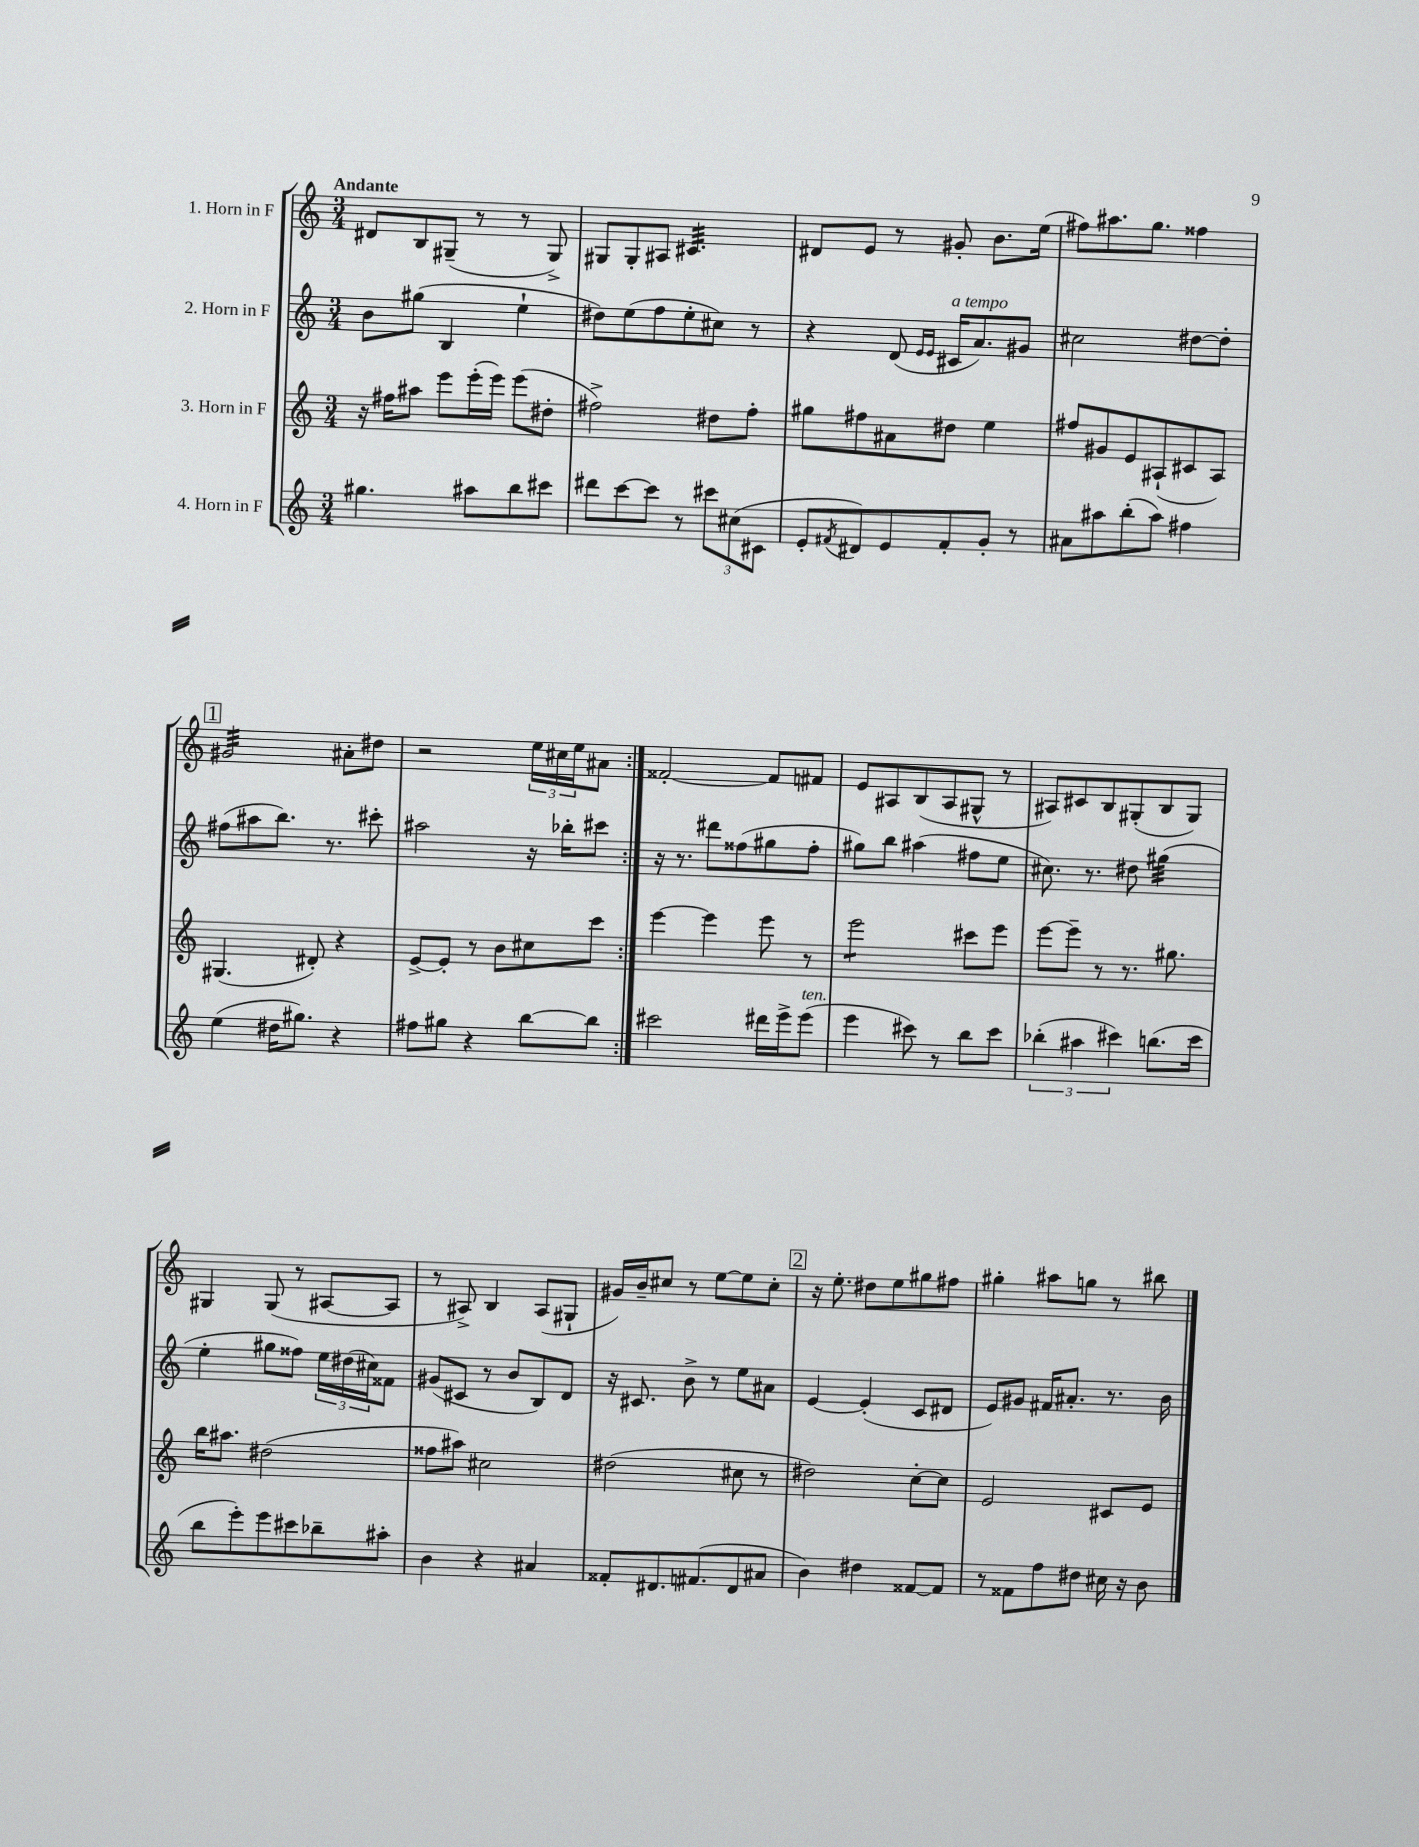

**kern	**kern	**kern	**kern
*staff4	*staff3	*staff2	*staff1
*clefG2	*clefG2	*clefG2	*clefG2
*k[]	*k[]	*k[]	*k[]
*M3/4	*M3/4	*M3/4	*M3/4
4.gg#\	16r	8b\L	8d#/L
.	16ff#\LK	.	.
.	8aa#\J	(8gg#\J	8B/
.	8eee\L	4B/	(8G#~/J
8aa#\L	(16eee'\L	.	8r
.	16eee\JJ)	.	.
8bb\	(8eee\L	4ee`\	8r
8ccc#\J	8dd#'\J	.	8G#^/)
=	=	=	=
8ddd#\L	2ff#^\)	8dd#\L)	8G#/L
[8ccc\	.	(8ee\	8G#'/
8ccc\]J	.	8ff\	8A#/J
8r	.	8ee'\	4.c#/
12ccc#\L	8dd#\L	8cc#\J)	.
(12cc#\	.	.	.
.	8ff#'\J	8r	.
12c#\J	.	.	.
=	=	=	=
8e'/L	8gg#\L	4r	8d#/L
8qf#/	.	.	.
8d#/)	8ff#\	.	8e/J
8e/	8a#\	(8d/	8r
.	.	16qqe/LL	.
.	.	16qqe/JJ	.
8f#'/	8dd#\J	16c#/LK	8g#'/
.	.	8.a/)	.
8g'/J	4ee\	.	8.b\L
8r	.	8g#/J	.
.	.	.	(16ee\Jk
=	=	=	=
8a#\L	8ff#/L	2cc#\	8ff#\L)
8aa#\	8g#/	.	8.aa#\
(8bb'\	8e/	.	.
.	.	.	8.gg\J
8aa#\J)	(8A#`/	.	.
4ff#\	8c#/	[8dd#\L	4ff##\
.	8A#/J)	8dd#'\]J	.
=	=	=	=
(4ee\	(4.G#/	(8ff#\L	2g#/
.	.	8aa#\	.
16dd#\LK	.	8.bb\J)	.
8.gg#\J)	.	.	.
.	8d#'/)	.	.
.	.	8.r	.
4r	4r	.	8a#'\L
.	.	8ccc#'\	8dd#\J
=	=	=	=
8ff#\L	[8e^/L	2aa#\	2r
8gg#\J	8e'/]J	.	.
4r	8r	.	.
.	8b\L	.	.
[8bb\L	8cc#\	16r	24ee\LL
.	.	.	24cc#\
.	.	16bb-'\LK	.
.	.	.	24ee\J
8bb\]J	8ccc\J	8ccc#\J	8a#\J
=:|!	=:|!	=:|!	=:|!
2ccc#\	[4eee\	16r	[2f##'/
.	.	8.r	.
.	4eee\]	8ddd#\L	.
.	.	(8ff##\	.
16ddd#\LL	8eee\	8gg#\	8f##/]L
16eee^\J	.	.	.
(8eee\J	8r	8ff##'\J	8f#/J
=	=	=	=
4eee\	2eee\	8gg#\L)	8e/L
.	.	8bb\J	8A#/
8ccc#\)	.	(4aa#\	(8B/
8r	.	.	8A#/
8bb\L	8ccc#\L	8ff#\L	8G#^^/J
8ccc#\J	8eee\J	8ee\J	8r
=	=	=	=
(6bb-'\	[8eee\L	8.cc#\)	8A#/L)
.	8eee~\]J	.	8c#/
6aa#\	.	.	.
.	.	8.r	.
.	8r	.	8B/
6ccc#\)	.	.	.
.	8.r	8dd#\	(8G#'/
(8.bb\L	.	(4gg#\	8B/
.	8.gg#\	.	.
.	.	.	8G#/J)
16ccc#\Jk	.	.	.
=	=	=	=
8bb\L	16bb\LK	4ee'\	4G#/
.	8.aa#\J	.	.
8eee'\)	.	.	.
8eee\	(2dd#\	8gg#\L	(8G#/
8ccc#\	.	8ff##\J)	8r
8bb-~\	.	24ee\LL	[8A#/L
.	.	(24dd#\	.
.	.	24cc#\J)	.
8aa#'\J	.	8f##\J	8A#/]J
=	=	=	=
4b\	8ff##\L	(8g#/L	8r
.	8aa#\J)	8c#/J	8A#^/)
4r	2cc#\	8r	4B/
.	.	8b/L	.
4a#/	.	8B/)	(8A#/L
.	.	8d/J	8G#`/J
=	=	=	=
8f##'/L	(2dd#\	16r	16g#/LL)
.	.	8.c#/	16b~/J
8.d#/	.	.	8cc#/J
.	.	8b^\	8r
(8.f#/	.	.	.
.	.	8r	[8ee\L
8d#/	8cc#\	8ee\L	8ee\]
8a#/J	8r	8a#\J	8cc#'\J
=	=	=	=
4b\)	2dd#\)	[4e/	16r
.	.	.	8.ee'\
4dd#\	.	(4e'/]	8dd#\L
.	.	.	8ee\
[8f##/L	[8cc'\L	8c/L	8gg#\
8f##/]J	8cc\]J	8d#/J	8ff#\J
=	=	=	=
8r	2e/	8e/L)	4gg#'\
8f##\L	.	8g#/J	.
8ff\	.	16f#/LK	8aa#\L
.	.	8.a#'/J	.
8dd#\J	.	.	8gg\J
16cc#\	8c#/L	8.r	8r
16r	.	.	.
8b\	8e/J	.	8bb#\
.	.	16b\	.
==	==	==	==
*-	*-	*-	*-
